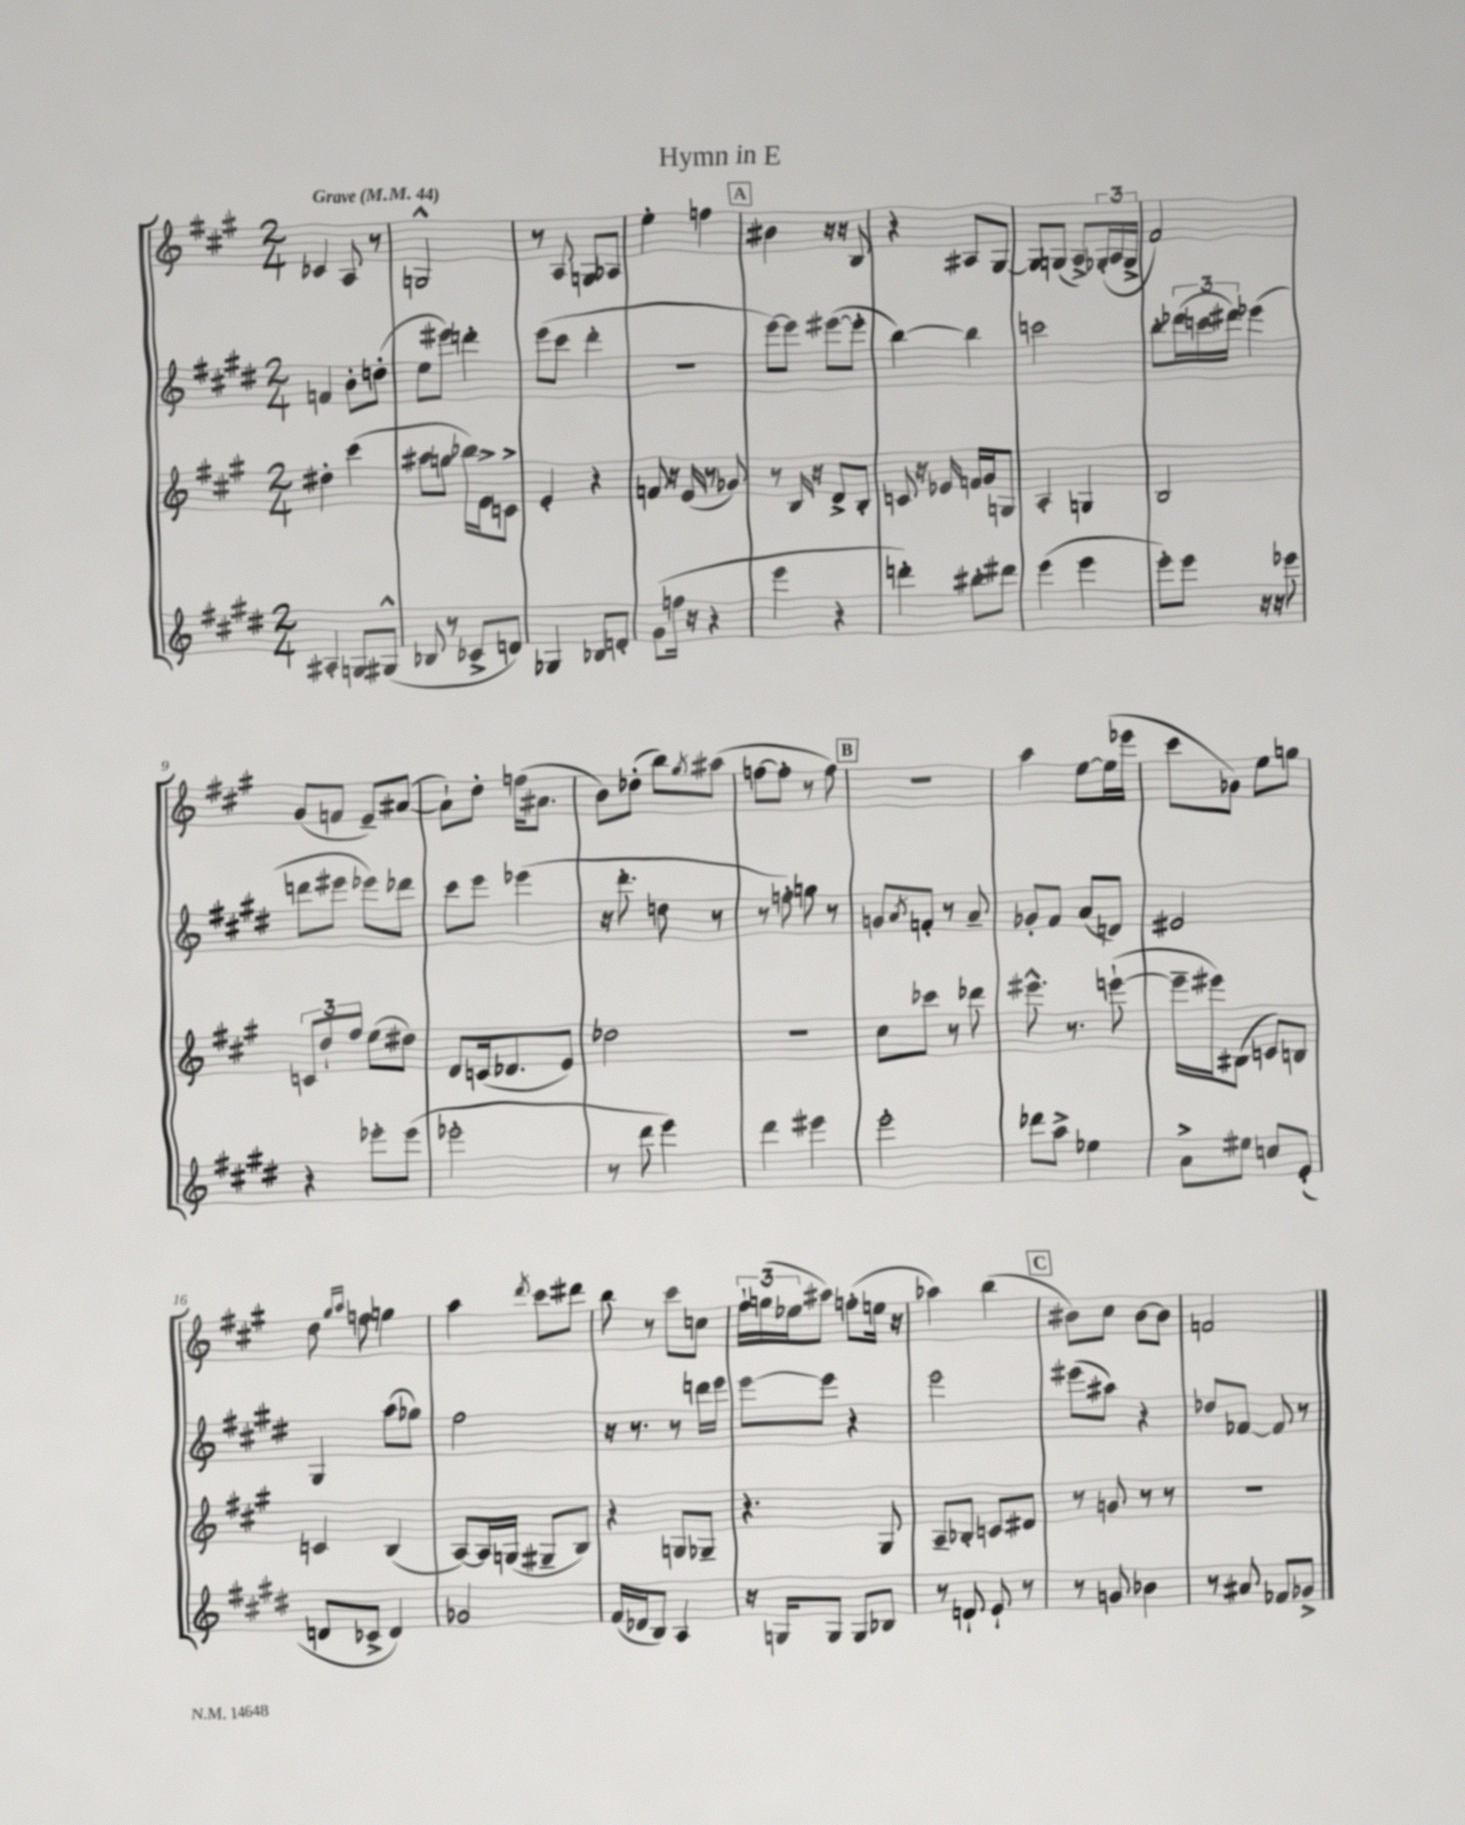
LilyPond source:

\header { title = "Hymn in E" }
<<
\new StaffGroup <<
\new Staff = "s0" {
    \clef treble \key a \major \numericTimeSignature \time 2/4 \tempo "Grave" 4 = 44
    ces'4 a8 r8 |
    g2-^ |
    r8 a8 g8 aes8 |
    e''4-. f''4 |
    \mark \markup { \box "A" } bis'4 r16 r16 b8 |
    r4 ais8 gis8~ |
    gis8 g8( a8->) \tuplet 3/2 { ges16-.( a16 ges16-> } |
    fis'2) |
    gis'8( f'8 e'8--) ais'8~( |
    ais'8-!) d''8-. f''16( ais'8. |
    b'8) des''8-.( b''8) \acciaccatura { gis''8 } ais''8( |
    f''8~ f''8-. r8 f''8) |
    \mark \markup { \box "B" } R2 |
    a''4 e''8~ e''16( ees'''16 |
    cis'''8 ges'8) e''8 g''8 |
    d''8 \grace { gis''16 a''16 } f''8 g''4 |
    a''4 \acciaccatura { d'''8 } cis'''8 dis'''8 |
    b''8 r8 cis'''8 c''8 |
    \tuplet 3/2 { fis''16-! g''16( ees''16 } ais''8) f''8-.( e''16 r16 |
    aes''4) b''4( |
    \mark \markup { \box "C" } bis'8) cis''8 bis'8~ bis'8 |
    f'2 \bar "|." |
}
\new Staff = "s1" {
    \clef treble \key e \major \numericTimeSignature \time 2/4
    f'4 b'8-. d''8-.( |
    e''8 eis'''8) d'''4-. |
    e'''8( cis'''8 dis'''4-. |
    r2 |
    \mark \markup { \box "A" } e'''8~) e'''8 eis'''8~( eis'''8-. |
    b''4~) b''4 |
    c'''2 |
    b''8-. \tuplet 3/2 { des'''16( c'''16 dis'''16) } ees'''4( |
    d'''8 eis'''8 ees'''8) des'''8 |
    cis'''8 e'''8 ees'''4( |
    r16 dis'''8.-. d''8 r8 |
    r8 f''8-.) g''8 r8 |
    \mark \markup { \box "B" } g'8 \acciaccatura { a'8 } f'8-. r8 a'8-- |
    ges'8-. fis'8 a'8( d'8) |
    eis'2 |
    gis4 a''8( ges''8) |
    fis''2 |
    r16 r8. r8 d'''16 e'''16 |
    e'''8~ e'''8 r4 |
    e'''2 |
    \mark \markup { \box "C" } eis'''8( ais''8) r4 |
    des''8 fes'8~ fes'8 r8 \bar "|." |
}
\new Staff = "s2" {
    \clef treble \key a \major \numericTimeSignature \time 2/4
    dis''4-. cis'''4( |
    ais''8 g''8 bes''16) e'16-> c'8-> |
    e'4-. r4 |
    f'8 r16 e'16( r8 ges'8) |
    \mark \markup { \box "A" } r8 b16 r16 d'8-> b8-. |
    c'8 r16 ees'16 f'16 gis'16 g8 |
    a4-. g4 |
    b2 |
    \tuplet 3/2 { c'8 d''8-! fis''8 } e''8( dis''8) |
    d'8 c'16( des'8. e'8) |
    des''2 |
    r2 |
    \mark \markup { \box "B" } cis''8 ces'''8 r8 des'''8 |
    eis'''8.-^ r8. e'''8~-!( |
    e'''16-- eis'''16) bis8( c'8) b8 |
    c'4 b4( |
    a8~) a16 g16( gis8-- b8) |
    r4 g8 ges8-- |
    r4. gis8 |
    a8-- bes8-. c'8 dis'8 |
    \mark \markup { \box "C" } r8 g'8 r8 r8 |
    r2 \bar "|." |
}
\new Staff = "s3" {
    \clef treble \key e \major \numericTimeSignature \time 2/4
    ais4-. g8 gis8-^( |
    bes8 r8 ces'8-> d'8) |
    ges4 bes8 d'8-. |
    gis'8( f''16 r16 r4 |
    \mark \markup { \box "A" } e'''4 r4 |
    d'''4-.) bis''8-. dis'''8 |
    e'''4( e'''4 |
    e'''8-.) e'''8 r16 r16 ees'''8 |
    r4 ees'''8-. ees'''8( |
    ees'''2-. |
    r8 dis'''8 e'''4) |
    dis'''4 eis'''4 |
    \mark \markup { \box "B" } e'''2-. |
    des'''8 a''8-> ees''4 |
    a'8-> eis''8 c''8 e'8-.( |
    d'8 ces'8-> d'4) |
    ges'2 |
    fis'16( des'16 b8) a4 |
    r16 g16 g8 g8 bes8 |
    r8 d'8-! e'8-! r8 |
    \mark \markup { \box "C" } r8 g'8 bes'4 |
    r8 ais'8 fes'8 ges'8-> \bar "|." |
}
>>
>>
